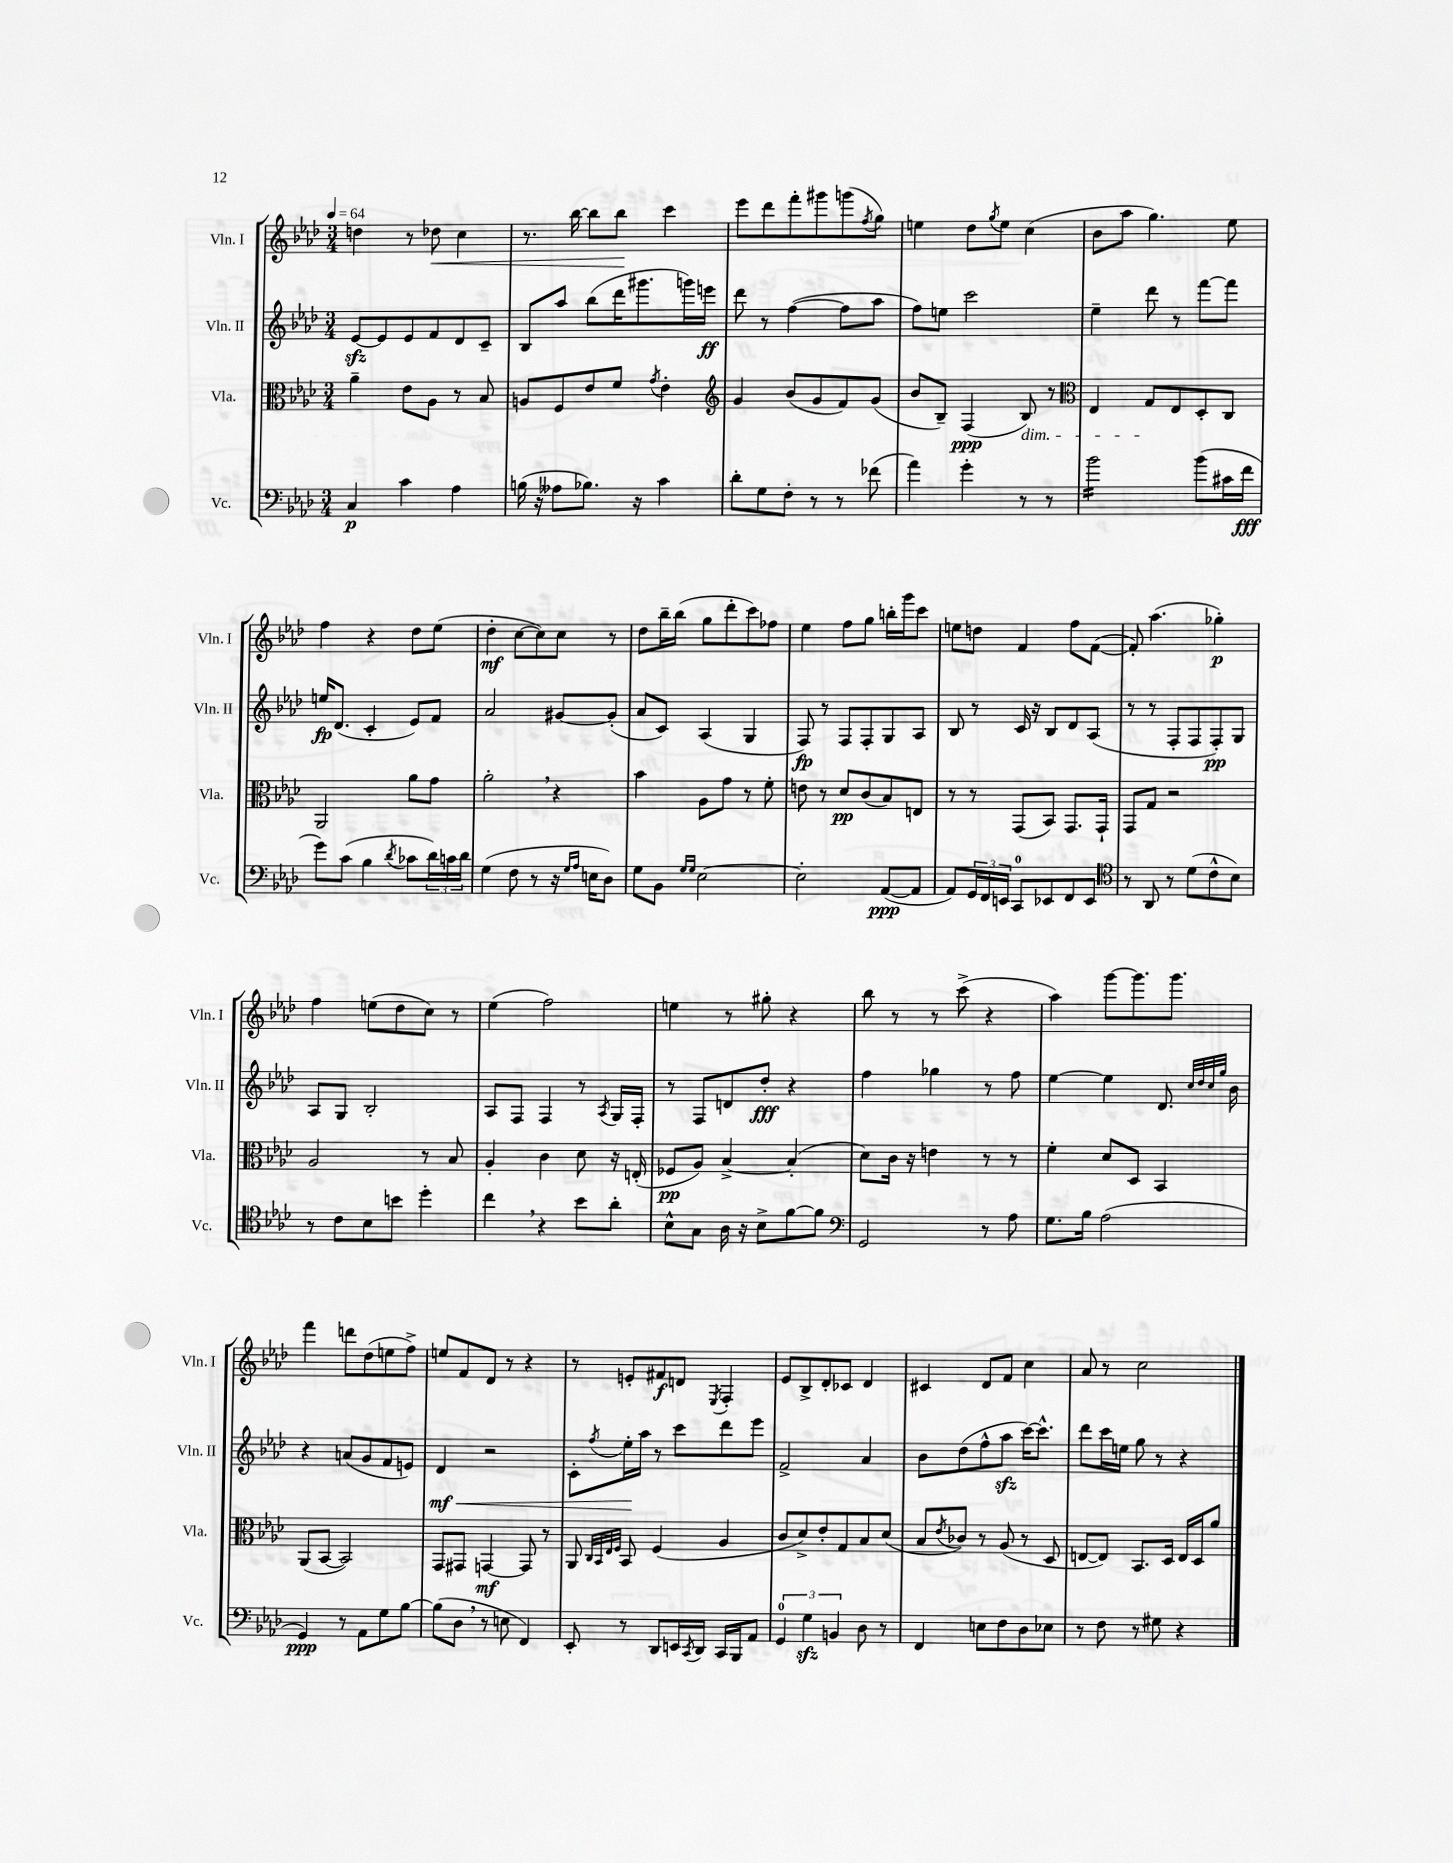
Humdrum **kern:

**kern	**dynam	**kern	**dynam	**kern	**dynam	**kern	**dynam
*part4	*part4	*part3	*part3	*part2	*part2	*part1	*part1
*staff4	*staff4	*staff3	*staff3	*staff2	*staff2	*staff1	*staff1
*I"Vc.	*	*I"Vla.	*	*I"Vln. II	*	*I"Vln. I	*
*I'Vc.	*	*I'Vla.	*	*I'Vln. II	*	*I'Vln. I	*
*clefF4	*	*clefC3	*	*clefG2	*	*clefG2	*
*k[b-e-a-d-]	*	*k[b-e-a-d-]	*	*k[b-e-a-d-]	*	*k[b-e-a-d-]	*
*M3/4	*	*M3/4	*	*M3/4	*	*M3/4	*
*MM64	*	*MM64	*	*MM64	*	*MM64	*
=1	=1	=1	=1	=1	=1	=1	=1
4C/	p	4a-~\	.	[8e-zz/L	.	4ddn\	.
.	.	.	.	8e-/]	.	.	.
4c\	.	8e-\L	.	8e-/	.	8r	.
!	!	!	!	!	!	!	!LO:HP:b
.	.	8A-\J	.	8f/	.	8dd-X\	<
4A-\	.	8r	.	8d-/	.	4cc\	.
.	.	8B-/	.	8c~/J	.	.	.
=2	=2	=2	=2	=2	=2	=2	=2
(16Bn\	.	8An/L	.	8B-/L	.	8.r	.
16r	.	.	.	.	.	.	.
8A--X\L	.	8F/	.	8aa-/J	.	.	.
.	.	.	.	.	.	[16bb-\	.
8.B-X\J)	.	8e-/	.	(8bb-\L	.	8bb-\L]	.
.	.	8f/J	.	16ddd-\K	.	8bb-\J	.
16r	.	.	.	8.ggg#X\	.	.	.
.	.	8qg/	.	.	.	.	.
4c\	.	4e-'\	.	.	.	4ccc\	[
.	.	.	.	16gggn\L)	.	.	.
.	.	.	.	16eeen\JJ	ff	.	.
=3	=3	=3	=3	=3	=3	=3	=3
*	*	*clefG2	*	*	*	*	*
8d-'\L	.	4g/	.	8ddd-\	.	8eee-\L	.
8G\	.	.	.	8r	.	8ddd-\	.
8F'\J	.	(8b-/L	.	([4ff\	.	8fff'\	.
8r	.	8g/	.	.	.	8ggg#X\	.
8r	.	8f/)	.	8ff\L]	.	(8gggn\	.
.	.	.	.	.	.	8qff/	.
(8f-X\	.	(8g/J	.	8aa-\J	.	8gg\J)	.
=4	=4	=4	=4	=4	=4	=4	=4
4a-\)	.	8b-/L	.	8ff\L)	.	4een\	.
.	.	8B-~/J)	.	8een\J	.	.	.
4g'\	.	(4F/	ppp	2ccc\	.	8dd-\L	.
.	.	.	.	.	.	8qgg/	.
.	.	.	.	.	.	8ee\J	.
!	!	!LO:TX:b:i:t=dim.	!	!	!	!	!
8r	.	8B-/)	.	.	.	(4cc\	.
8r	.	8r	.	.	.	.	.
=5	=5	=5	=5	=5	=5	=5	=5
*	*	*clefC3	*	*	*	*	*
*tremolo	*	*	*	*	*	*	*
16b-\LL	.	4E-/	.	4ee-~\	.	8b-\L	.
16b-\	.	.	.	.	.	.	.
16b-\	.	.	.	.	.	8aa-\J	.
16b-\	.	.	.	.	.	.	.
16b-\	.	8G/L	.	8ddd-\	.	4.gg\)	.
16b-\	.	.	.	.	.	.	.
16b-\	.	8E-/	.	8r	.	.	.
16b-\JJ	.	.	.	.	.	.	.
*Xtremolo	*	*	*	*	*	*	*
(8b-\L	.	8D-'/	.	[8fff\L	.	.	.
16c#X\L	.	8C/J	.	8fff\J]	.	8ee-\	.
16f\JJ	fff	.	.	.	.	.	.
!!LO:LB:g=z
=6	=6	=6	=6	=6	=6	=6	=6
8g\L)	.	2AA-/	.	16een/KL	fp	4ff\	.
.	.	.	.	(8.d-/J	.	.	.
(8c\J	.	.	.	.	.	.	.
4B-\	.	.	.	4c'/	.	4r	.
8qd-/	.	.	.	.	.	.	.
8c-X\L	.	8a-\L	.	8e-/L)	.	8dd-\L	.
24d-\L)	.	8g\J	.	8f/J	.	(8ee-\J	.
24cn\	.	.	.	.	.	.	.
24d-\JJ	.	.	.	.	.	.	.
=7	=7	=7	=7	=7	=7	=7	=7
(4G\	.	2a-',\	.	2a-/	.	4dd-'\	mf
8F\	.	.	.	.	.	[8cc\L	.
8r	.	.	.	.	.	8cc\])	.
16r	.	4r	.	[8g#X/L	.	8cc\J	.
16qqG/LL	.	.	.	.	.	.	.
16qqA-/JJ	.	.	.	.	.	.	.
16En\KL	.	.	.	.	.	.	.
8D-\J)	.	.	.	(8g#'/J]	.	8r	.
=8	=8	=8	=8	=8	=8	=8	=8
8G\L	.	4b-\	.	8a-/L	.	8dd-\L	.
8BB-\J	.	.	.	8c/J)	.	16bb-~\L	.
.	.	.	.	.	.	(16bb-\JJ	.
16qqG/LL	.	.	.	.	.	.	.
16qqG/JJ	.	.	.	.	.	.	.
[2E-\	.	8A-\L	.	(4A-/	.	8gg\L	.
.	.	8g\J	.	.	.	8ddd-'\	.
.	.	8r	.	4G/	.	8ccc\)	.
.	.	8f'\	.	.	.	8ff-X\J	.
=9	=9	=9	=9	=9	=9	=9	=9
2E-'\]	.	8en\	.	8F/)	fp	4ee-\	.
.	.	8r	.	8r	.	.	.
.	.	8d-/L	pp	8F/L	.	8ff\L	.
.	.	(8c/	.	8F'/	.	8gg\J	.
([8AA-/L	ppp	8B-/)	.	8G/	.	16bbn'\LL	.
.	.	.	.	.	.	16ggg\J	.
8AA-/J]	.	8En/J	.	8A-/J	.	8ccc\J	.
=10	=10	=10	=10	=10	=10	=10	=10
8AA-/L)	.	8r	.	8B-/	.	8een\L	.
24GG/L	.	8r	.	8r	.	8ddn\J	.
24FF/	.	.	.	.	.	.	.
24EEn/JJ	.	.	.	.	.	.	.
8CC/L	.	(8GG/L	.	16c/	.	4f/	.
.	.	.	.	16r	.	.	.
8EE-X/	.	8BB-/J)	.	8B-/L	.	.	.
8FF/	.	8.GG/L	.	8d-/	.	8ff\L	.
8EE-/J	.	.	.	(8A-/J	.	([8f\J	.
.	.	16GG`/Jk	.	.	.	.	.
=11	=11	=11	=11	=11	=11	=11	=11
*clefC4	*	*	*	*	*	*	*
8r	.	8GG/L	.	8r	.	8f'/])	.
8AA-/	.	8G/J	.	8r	.	(4.aa-\	.
8r	.	2r	.	8F'/L	.	.	.
(8d-\L	.	.	.	8F/	.	.	.
8c^^\	.	.	.	8F'/)	pp	4gg-X'\)	p
8B-\J)	.	.	.	8G/J	.	.	.
!!LO:LB:g=z
=12	=12	=12	=12	=12	=12	=12	=12
8r	.	2A-/	.	8A-/L	.	4ff\	.
8c\L	.	.	.	8G/J	.	.	.
8B-\	.	.	.	2B-'/	.	(8een\L	.
8bn\J	.	.	.	.	.	8dd-\	.
4dd-'\	.	8r	.	.	.	8cc\J)	.
.	.	8B-/	.	.	.	8r	.
=13	=13	=13	=13	=13	=13	=13	=13
4cc,\	.	4A-'/	.	8A-/L	.	(4ee-\	.
.	.	.	.	8F/J	.	.	.
4r	.	4c\	.	4F/	.	2ff\)	.
8b-\L	.	8d-\	.	8r	.	.	.
.	.	.	.	8qA-/	.	.	.
8a-'\J	.	16r	.	16G/LL	.	.	.
.	.	(16En'/	.	16F'/JJ	.	.	.
=14	=14	=14	=14	=14	=14	=14	=14
8B-^^\L	.	8F-X/L	pp	8r	.	4een\	.
8G\J	.	8A-/J)	.	8F/L	.	.	.
16A-\	.	[4B-^/	.	8dn/	.	8r	.
16r	.	.	.	.	.	.	.
8B-^\L	.	.	.	8dd-'/J	fff	8gg#X'\	.
[8f\	.	(4B-'/]	.	4r	.	4r	.
8f\J]	.	.	.	.	.	.	.
=15	=15	=15	=15	=15	=15	=15	=15
*clefF4	*	*	*	*	*	*	*
2GG/	.	8d-\L)	.	4ff\	.	8bb-\	.
.	.	16c\Jk	.	.	.	8r	.
.	.	16r	.	.	.	.	.
.	.	4en\	.	4gg-X\	.	8r	.
.	.	.	.	.	.	(8ccc^\	.
8r	.	8r	.	8r	.	4r	.
8A-\	.	8r	.	8ff\	.	.	.
=16	=16	=16	=16	=16	=16	=16	=16
8.G\L	.	4f'\	.	[4ee-\	.	4aa-\)	.
16B-\Jk	.	.	.	.	.	.	.
(2A-\	.	8d-/L	.	4ee-\]	.	[8ggg\L	.
.	.	8D-/J	.	.	.	8.ggg\]	.
.	.	4BB-/	.	8.d-/	.	.	.
.	.	.	.	.	.	8.ggg\J	.
.	.	.	.	32qqcc/LLL	.	.	.
.	.	.	.	32qqdd-/	.	.	.
.	.	.	.	32qqcc/	.	.	.
.	.	.	.	32qqgg/JJJ	.	.	.
.	.	.	.	16b-\	.	.	.
!!LO:LB:g=z
=17	=17	=17	=17	=17	=17	=17	=17
4GG/)	ppp	(8AA-/L	.	4r	.	4fff\	.
.	.	[8BB-/J	.	.	.	.	.
8r	.	2BB-/])	.	(8an/L	.	8dddn\L	.
8AA-\L	.	.	.	8g/	.	(8dd-\	.
8G\	.	.	.	8f/	.	8een\	.
[8B-\J	.	.	.	8en/J)	.	8ff^\J)	.
=18	=18	=18	=18	=18	=18	=18	=18
!	!	!	!	!	!LO:HP:b	!	!
(8B-\L]	.	8GG/L	.	4d-/	< mf	8een/L	.
8D-,\J	.	8GG#X/J	.	.	.	8f/	.
8r	.	[4GGn/	mf	2r	.	8d-/J	.
8En\	.	.	.	.	.	8r	.
4FF/)	.	8GG/]	.	.	.	4r	.
.	.	8r	.	.	.	.	.
=19	=19	=19	=19	=19	=19	=19	=19
8EE-'/	.	8AA-/	.	8c'\L	.	8r	.
.	.	32qqC/LLL	.	.	.	.	.
.	.	32qqBB-/	.	.	.	.	.
.	.	32qqE-/	.	.	.	.	.
.	.	32qqF/JJJ	.	8qff/	.	.	.
8r	.	8BB-/	.	16ee-'\L	.	8en'/L	.
.	.	.	.	16aa-\JJ	[	.	.
8DD-/L	.	(4F/	.	8r	.	8f#X/	f
16EEn/L	.	.	.	8ccc\L	.	8dn/J	.
8qCC/	.	.	.	.	.	.	.
16DD-/JJ	.	.	.	.	.	.	.
.	.	.	.	.	.	8qE-/	.
16CC/LL	.	4A-/	.	8ddd-\	.	4F'/	.
16BBB-/J	.	.	.	.	.	.	.
8AA-/J	.	.	.	8eee-\J	.	.	.
=20	=20	=20	=20	=20	=20	=20	=20
6GG/	.	8c/L	.	2f^/	.	8e-/L	.
.	.	8d-^/)	.	.	.	8B-^/	.
6Gzz\	.	.	.	.	.	.	.
.	.	8e-'/	.	.	.	8d-'/	.
6BBn/	.	.	.	.	.	.	.
.	.	8G/	.	.	.	8c-X/J	.
8D-\	.	8B-/	.	4a-/	.	4d-/	.
8r	.	(8d-/J	.	.	.	.	.
=21	=21	=21	=21	=21	=21	=21	=21
4FF/	.	8B-/L	.	8b-\L	.	4c#X/	.
.	.	8qe-/	.	.	.	.	.
.	.	8c-X/J)	.	(8dd-\	.	.	.
8En\L	.	8r	.	8ff^^\	.	8d-/L	.
8F\	.	(8A-/	.	8aa-zz\J	.	8f/J	.
8D-\	.	8r	.	[16ccc\KL)	.	4cc\	.
.	.	.	.	8.ccc^^\J]	.	.	.
8E-X\J	.	8D-/	.	.	.	.	.
=22	=22	=22	=22	=22	=22	=22	=22
8r	.	[8En/L	.	8ddd-\L	.	8a-/	.
8F\	.	8E/J])	.	16ccc\L	.	8r	.
.	.	.	.	16een\JJ	.	.	.
8r	.	8.BB-/L	.	8gg\	.	2cc\	.
8G#X\	.	.	.	8r	.	.	.
.	.	16D-/Jk	.	.	.	.	.
4r	.	16E/LL	.	4r	.	.	.
.	.	16D-/J	.	.	.	.	.
.	.	8a-/J	.	.	.	.	.
==	==	==	==	==	==	==	==
*-	*-	*-	*-	*-	*-	*-	*-
